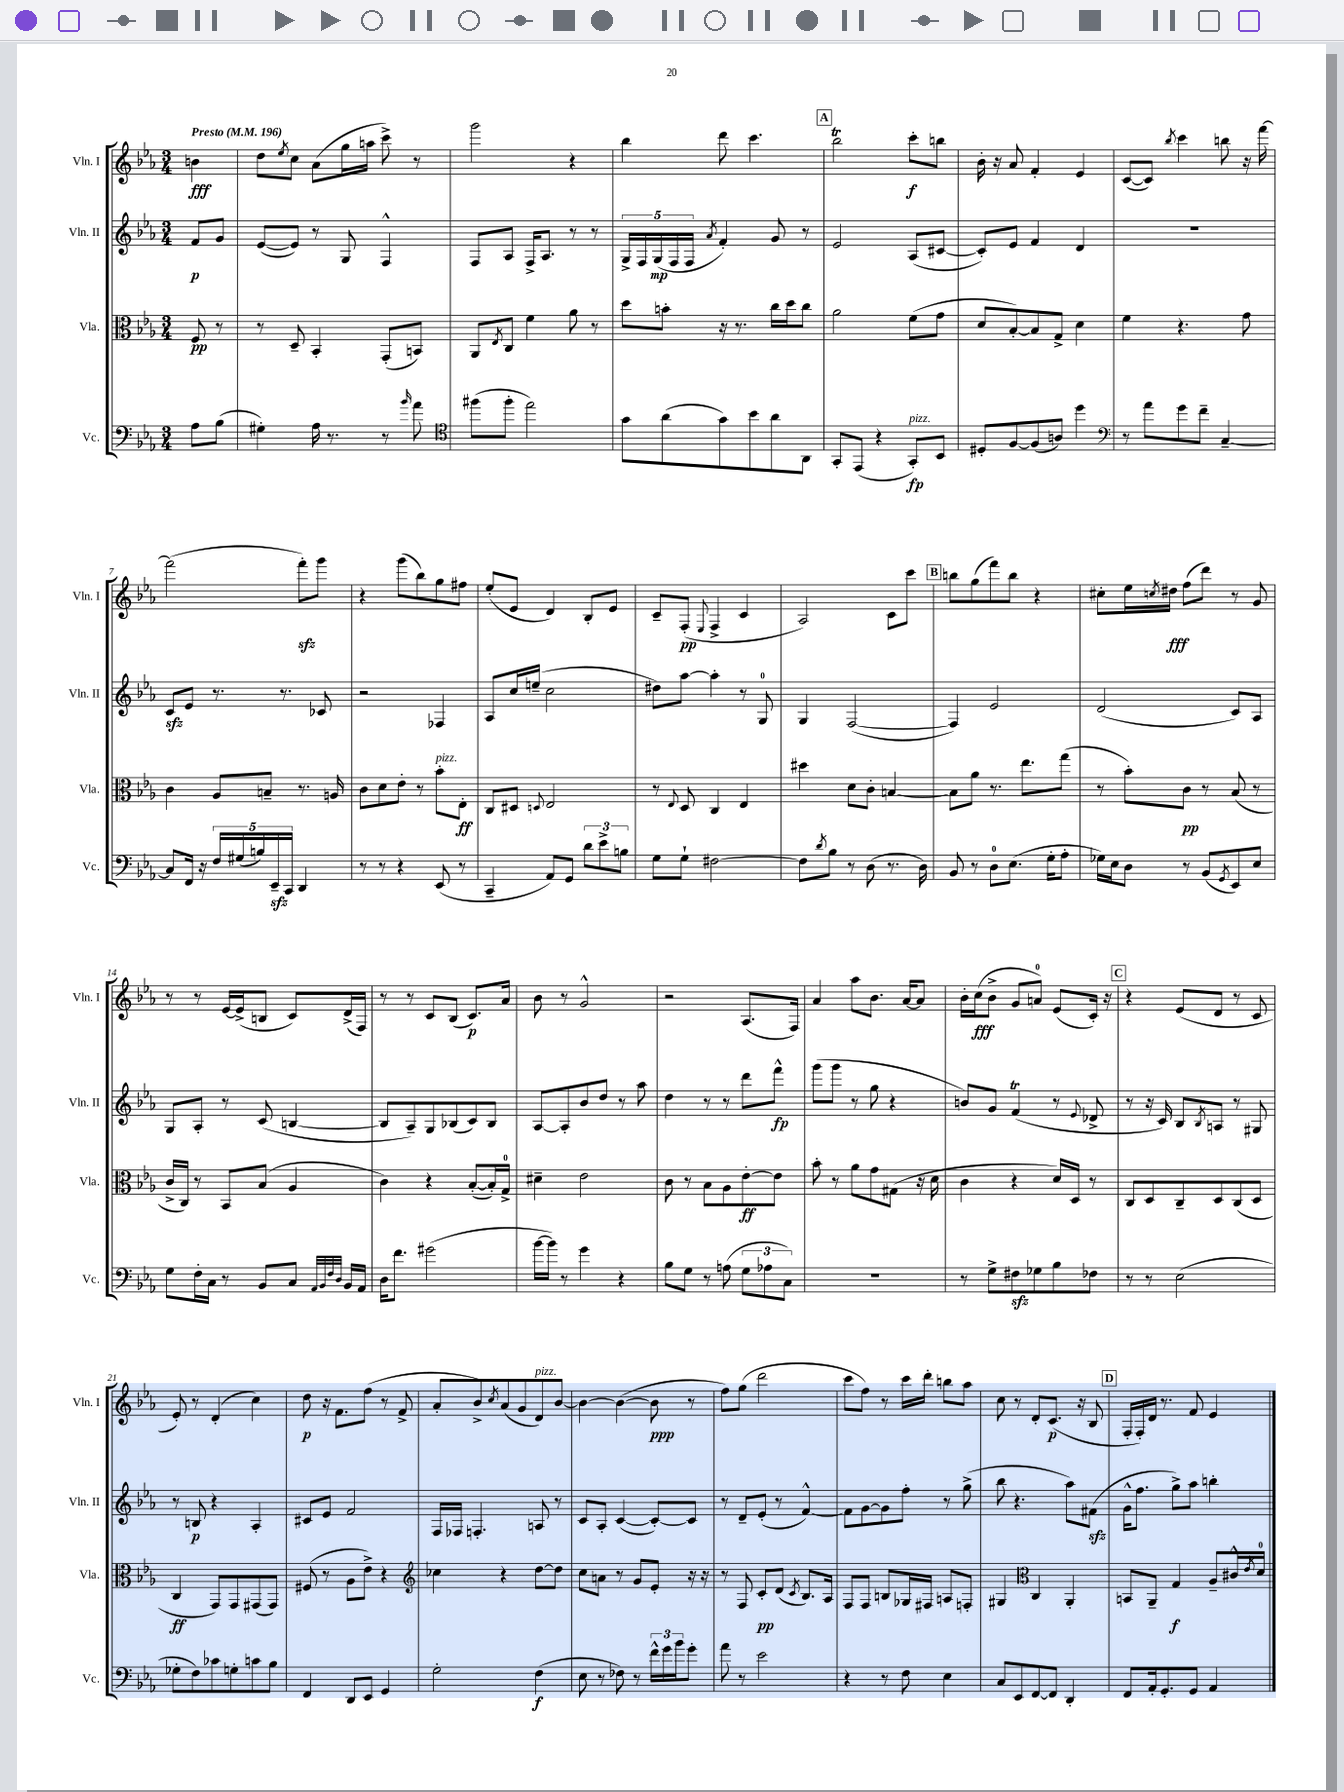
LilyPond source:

<<
\new StaffGroup <<
\new Staff = "s0" \with { instrumentName = "Vln. I" shortInstrumentName = "Vln. I" } {
    \clef treble \key ees \major \numericTimeSignature \time 3/4 \partial 4 \tempo "Presto" 4 = 196
    b'4\fff |
    d''8 \acciaccatura { ees''8 } c''8 aes'8( g''16 a''16 c'''8->) r8 |
    g'''2 r4 |
    bes''4 d'''8 c'''4. |
    \mark \markup { \box "A" } bes''2\trill c'''8-.\f b''8 |
    bes'16-. r16 aes'8 f'4-. ees'4 |
    c'8~( c'8) \acciaccatura { bes''8 } c'''4 b''8 r16 f'''16~ |
    f'''2( f'''8-.\sfz) g'''8 |
    r4 g'''8( bes''8) g''8 fis''8 |
    ees''8-.( ees'8 d'4) bes8-. ees'8 |
    c'8-- f8-.\pp( \appoggiatura { ees8 } f4-> c'4 |
    aes2) c'8 c'''8 |
    \mark \markup { \box "B" } b''8 g''8( f'''8) b''8 r4 |
    cis''8-. ees''16 \acciaccatura { c''8 } dis''16\fff f''8( d'''8) r8 g'8 |
    r8 r8 ees'16~ ees'16->( b8 c'8) d'16->( f16) |
    r8 r8 c'8 bes8( c'8.\p) aes'16 |
    bes'8 r8 g'2-^ |
    r2 aes8.( f16) |
    aes'4 aes''8 bes'8. aes'16~ aes'8 |
    bes'16-. c''16\fff( bes'8-> g'8 a'8-0) ees'8( c'16-.) r16 |
    \mark \markup { \box "C" } r4 ees'8( d'8 r8 c'8 |
    ees'8-.) r8 d'4-.( c''4) |
    d''8\p r16 f'8. f''8( r8 f'8-> |
    aes'8-. bes'8->) \acciaccatura { c''8 } aes'8( g'8 d'8^\markup { \italic "pizz." }) bes'8~ |
    bes'4~ bes'4~( bes'8\ppp r8 |
    f''8) g''8( d'''2 |
    c'''8 f''8) r8 c'''16 d'''16-. b''8 aes''8 |
    c''8 r8 d'8-. c'8.\p( r16 bes8 |
    \mark \markup { \box "D" } f16-. f16-.) d'16 r8. f'8 ees'4 \bar "|." |
}
\new Staff = "s1" \with { instrumentName = "Vln. II" shortInstrumentName = "Vln. II" } {
    \clef treble \key ees \major \numericTimeSignature \time 3/4 \partial 4
    f'8\p g'8 |
    ees'8~( ees'8) r8 g8 f4-^ |
    f8 aes8 f16-> aes8. r8 r8 |
    \tuplet 5/4 { g16-> f16 g16\mp( f16 f16 } \acciaccatura { aes'8 } f'4-.) g'8 r8 |
    \mark \markup { \box "A" } ees'2 aes8( cis'8~ |
    cis'8-.) ees'8 f'4 d'4 |
    R2. |
    c'8\sfz ees'8 r8. r8. ces'8 |
    r2 fes4 |
    aes8 c''16 e''16--( c''2 |
    dis''8) aes''8~ aes''4-. r8 g8-0 |
    g4 f2~( |
    \mark \markup { \box "B" } f4) ees'2 |
    d'2( c'8) aes8 |
    g8 aes8-. r8 c'8( b4~ |
    b8 aes8--) g8 bes8( c'8) bes8 |
    aes8~ aes8-. bes'8 d''8 r8 aes''8 |
    d''4 r8 r8 d'''8 f'''8-^\fp |
    g'''8( g'''8 r8 g''8 r4 |
    b'8) g'8 f'4\trill( r8 \appoggiatura { ees'8 } des'8-> |
    \mark \markup { \box "C" } r8 r16 c'16) bes8 \acciaccatura { bes8 } a8 r8 gis8 |
    r8 b8\p r4 aes4-. |
    cis'8 ees'8 f'2 |
    f16 fes16 f4.-. a8 r8 |
    c'8 aes8-. c'4~( c'8~-.) c'8 |
    r8 d'8-- ees'8-.( r8 f'4~-^) |
    f'8 g'8~ g'8 f''8-. r8 g''8->( |
    bes''8 r4. aes''8) fis'8\sfz( |
    \mark \markup { \box "D" } g'16-^ f''8. g''8->) aes''8 b''4-. \bar "|." |
}
\new Staff = "s2" \with { instrumentName = "Vla." shortInstrumentName = "Vla." } {
    \clef alto \key ees \major \numericTimeSignature \time 3/4 \partial 4
    f8\pp r8 |
    r8 d8-- bes,4-. g,8-.( b,8) |
    aes,8 \acciaccatura { ees8 } c8 f'4 aes'8 r8 |
    d''8 b'8-. r16 r8. c''16 d''16 c''8 |
    \mark \markup { \box "A" } aes'2 f'8( g'8 |
    d'8 bes8~-.) bes8 g8-> d'4 |
    f'4 r4. g'8 |
    c'4 aes8 b8-- r8. a16 |
    c'8 d'8 ees'8-. r8 bes'8-.^\markup { \italic "pizz." } ees8-.\ff |
    c8 dis8 \appoggiatura { d8 } ees2 |
    r8 \appoggiatura { ees8 } d8 c4 ees4 |
    dis''4 d'8 c'8-. b4~ |
    \mark \markup { \box "B" } b8 aes'8 r8. ees''8. g''8( |
    r8 bes'8-.) c'8\pp r8 bes8( r8 |
    c'16-> c16) r8 bes,8 bes8( aes4 |
    c'4) r4 bes8~-.( bes16-.) g16-0-> |
    dis'4-- ees'2 |
    c'8 r8 bes8 aes8 ees'8~-.\ff ees'8 |
    bes'8-. r8 aes'8 g'8 gis8( r16 d'16 |
    c'4 r4 d'16) d16 r8 |
    \mark \markup { \box "C" } c8 d8 c8-- d8 c8( d8 |
    c4\ff g,8) g,8 gis,8( gis,8) |
    fis8( r8 aes8 ees'8->) r4 |
    \clef treble ces''4 r4 d''8~ d''8 |
    c''8 a'8 r8 g'8 ees'8-. r16 r16 |
    r8 f8 c'8-.\pp d'8( \acciaccatura { c'8 } bes8.) aes16 |
    f8 f8 b8 ges16 fis16 a8 f8-. |
    gis4 \clef alto c4 aes,4-. |
    \mark \markup { \box "D" } b,8 aes,8-- g4\f aes8-- cis'16-^ \acciaccatura { ees'8 } d'16-0 \bar "|." |
}
\new Staff = "s3" \with { instrumentName = "Vc." shortInstrumentName = "Vc." } {
    \clef bass \key ees \major \numericTimeSignature \time 3/4 \partial 4
    aes8 bes8( |
    gis4-.) aes16 r8. r8 \grace { bes'16 } aes'8 |
    \clef tenor fis''8( fis''8-. ees''2) |
    g'8 aes'8( g'8) bes'8 aes'8 aes,8 |
    \mark \markup { \box "A" } g,8-. ees,8( r4 g,8-.\fp^\markup { \italic "pizz." }) bes,8 |
    dis8-. f8~ f8( a8) d''4 |
    \clef bass r8 aes'8 g'8 f'8-- c4~-- |
    c8 f,16 r16 \tuplet 5/4 { f16 gis16( b16) ees,16--\sfz c,16 } d,4 |
    r8 r8 r4 ees,8( r8 |
    c,4-- aes,8) g,8 \tuplet 3/2 { d'8 ees'8-> b8 } |
    g8 g8-! fis2~ |
    fis8 \acciaccatura { d'8 } bes8 r8 d8( r8. d16) |
    \mark \markup { \box "B" } bes,8 r8 d8-0 ees8.( g16-. aes8-. |
    ges16) ees16 d8 r8 bes,8( \acciaccatura { g,8 } ees,8) ees8 |
    g8 f16-. c16 r8 bes,8 c8 \grace { aes,32 bes,32 f32 d32 } bes,16 aes,16 |
    d16 f'8. gis'2( |
    bes'16~ bes'16) r8 g'4 r4 |
    bes8 g8 r8 a8( \tuplet 3/2 { g8 aes8 c8) } |
    R2. |
    r8 g8-> fis8\sfz ges8 bes8 fes8 |
    \mark \markup { \box "C" } r8 r8 ees2( |
    ges8-. f8) ces'8 g8-. c'8 bes8 |
    f,4 d,8 ees,8 g,4 |
    g2-. f4\f( |
    ees8 r8 fes8) r8 \tuplet 3/2 { f'16-^ g'16 bes'16 } g'8-. |
    aes'8 r8 ees'2 |
    r4 r8 f8 ees4 |
    c8 ees,8 f,8~ f,8 d,4-. |
    \mark \markup { \box "D" } f,8 aes,16-. g,8.-. g,8 aes,4 \bar "|." |
}
>>
>>
